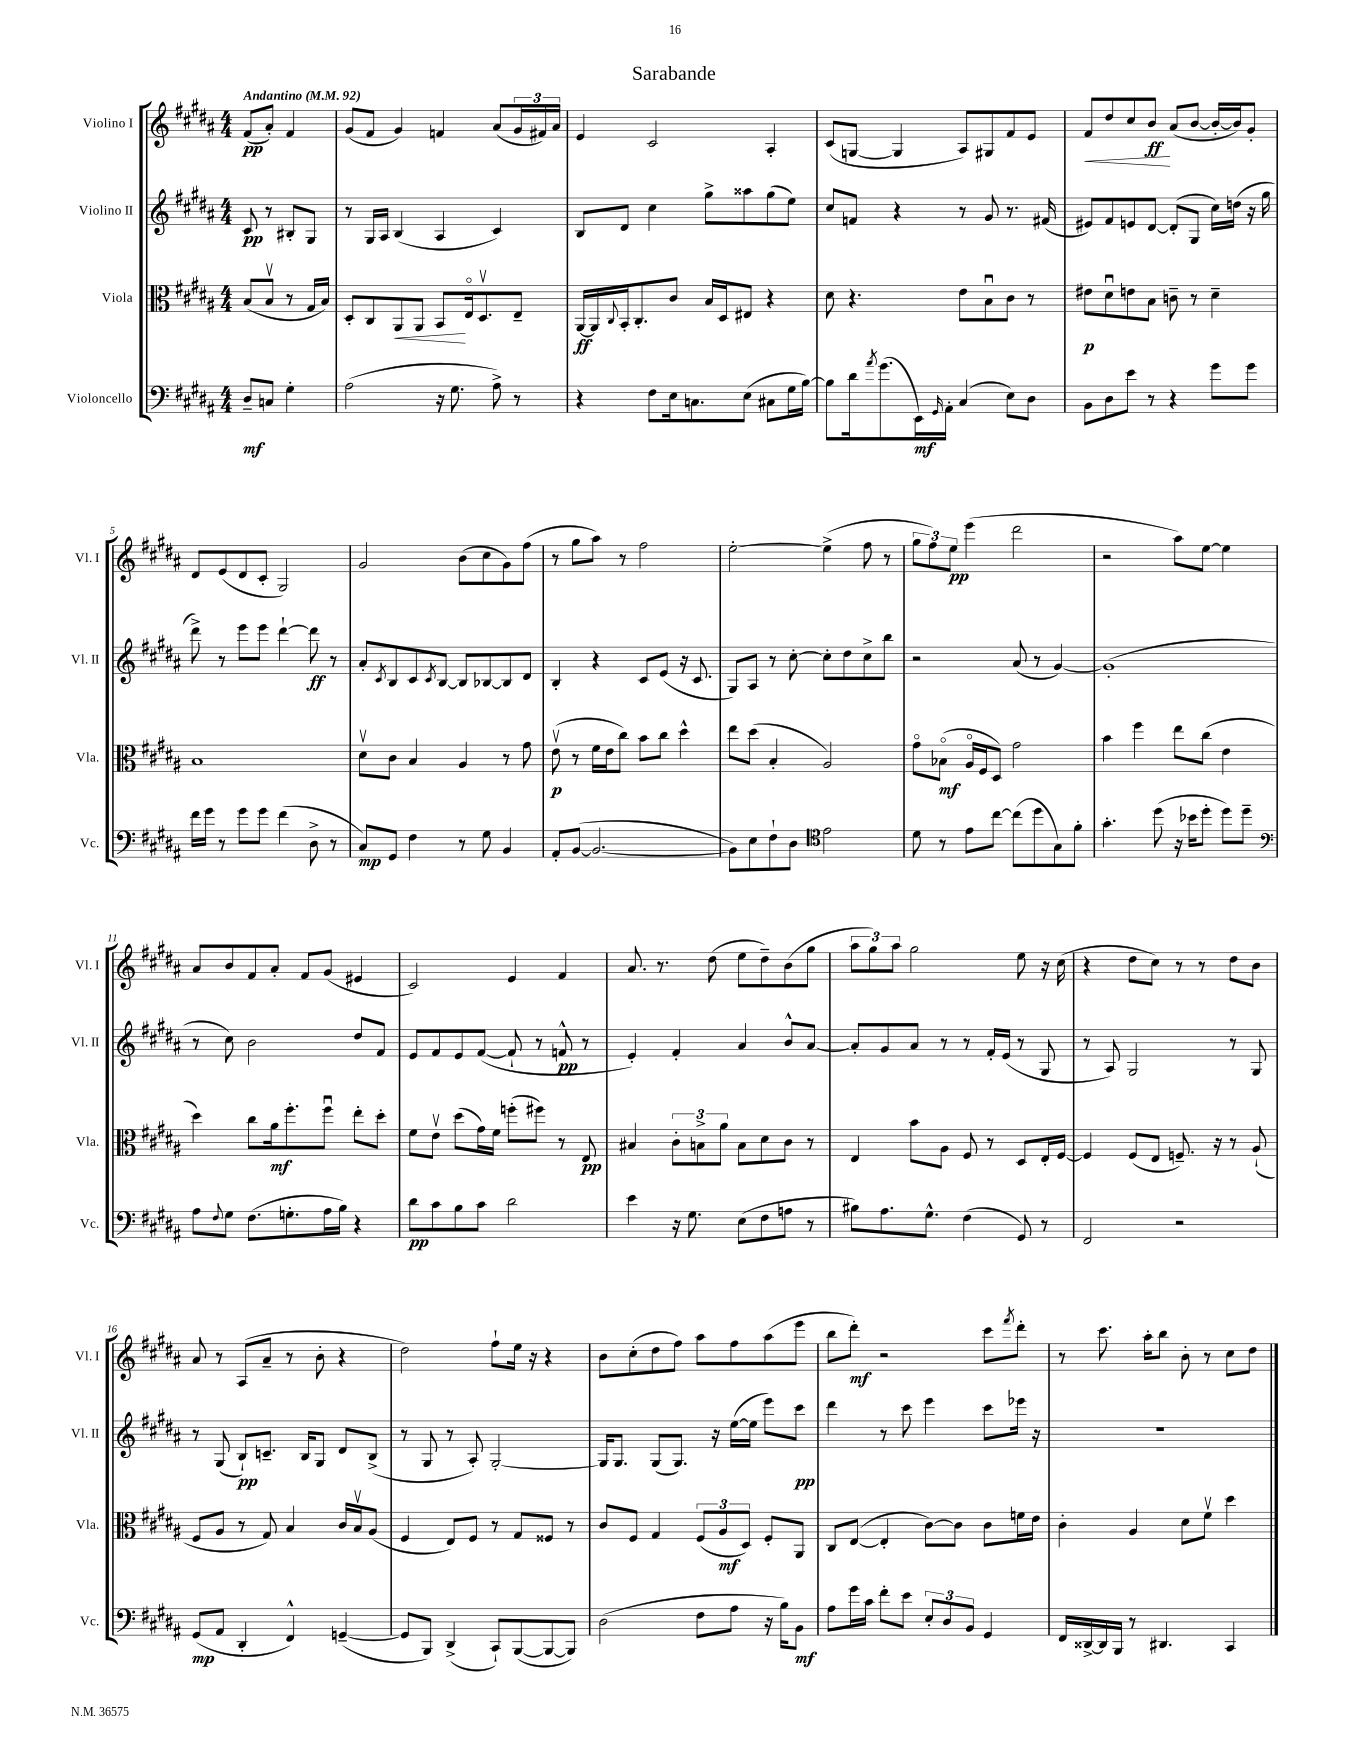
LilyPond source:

\header { title = "Sarabande" }
<<
\new StaffGroup <<
\new Staff = "s0" \with { instrumentName = "Violino I" shortInstrumentName = "Vl. I" } {
    \clef treble \key b \major \numericTimeSignature \time 4/4 \partial 2 \tempo "Andantino" 4 = 92
    fis'8\pp( ais'8-.) fis'4 |
    gis'8( fis'8 gis'4) f'4 ais'8( \tuplet 3/2 { gis'16 fis'16) ais'16 } |
    e'4 cis'2 ais4-. |
    cis'8( g8~ g4 ais8) gis8 fis'8 e'8 |
    fis'8\< dis''8 cis''8 b'8\ff\! ais'8( b'8~ b'16~-. b'16) gis'8-. |
    dis'8 e'8( dis'8 cis'8-. gis2) |
    gis'2 b'8( cis''8 gis'8) fis''8( |
    r8 gis''8 ais''8) r8 fis''2 |
    e''2~-. e''4->( fis''8 r8 |
    \tuplet 3/2 { gis''8 fis''8) e''8\pp } e'''4( dis'''2 |
    r2 ais''8) e''8~ e''4 |
    ais'8 b'8 fis'8 ais'8-. fis'8 gis'8( eis'4 |
    cis'2) e'4 fis'4 |
    ais'8. r8. dis''8( e''8 dis''8--) b'8( gis''8 |
    \tuplet 3/2 { ais''8 gis''8) ais''8 } gis''2 e''8 r16 cis''16( |
    r4 dis''8 cis''8) r8 r8 dis''8 b'8 |
    ais'8 r8 ais8( ais'8-- r8 b'8-. r4 |
    dis''2) fis''8-! e''16 r16 r4 |
    b'8 cis''8-.( dis''8 fis''8) ais''8 fis''8 ais''8( e'''8 |
    b''8 dis'''8-.\mf) r2 cis'''8 \acciaccatura { fis'''8 } dis'''8-. |
    r8 cis'''8. ais''16-. b''8 b'8-. r8 cis''8 dis''8 \bar "|." |
}
\new Staff = "s1" \with { instrumentName = "Violino II" shortInstrumentName = "Vl. II" } {
    \clef treble \key b \major \numericTimeSignature \time 4/4 \partial 2
    cis'8\pp r8 bis8-. gis8 |
    r8 gis16 ais16 b4( ais4 cis'4) |
    b8 dis'8 cis''4 gis''8-> aisis''8 gis''8( e''8) |
    cis''8 f'8 r4 r8 gis'8 r8. fis'16( |
    eis'8) fis'8 e'8 dis'8~ dis'8-.( gis8 cis''16) d''16( r16 gis''16 |
    dis'''8->) r8 e'''8 e'''8 dis'''4~-! dis'''8\ff r8 |
    ais'8-. \acciaccatura { cis'8 } b8 cis'8 \acciaccatura { cis'8 } b8~ b8 bes8~ bes8 dis'8 |
    b4-. r4 cis'8 e'8( r16 cis'8. |
    gis8) ais8 r8 cis''8~-. cis''8-. dis''8 cis''8-> b''8 |
    r2 ais'8( r8 gis'4~) |
    gis'1-.( |
    r8 cis''8) b'2 dis''8 fis'8 |
    e'8 fis'8 e'8 fis'8~( fis'8-! r8 f'8-^\pp r8 |
    e'4-.) fis'4-. ais'4 b'8-^ ais'8~ |
    ais'8-. gis'8 ais'8 r8 r8 fis'16-. e'16( r8 gis8 |
    r8 ais8) gis2 r8 gis8 |
    r8 gis8( b8-!\pp) c'8.-- b16 gis8 dis'8 b8->( |
    r8 gis8 r8 ais8-.) gis2~-. |
    gis16 gis8. gis8( gis8.) r16 e''16~( e''16 e'''8) cis'''8\pp |
    dis'''4 r8 cis'''8 e'''4 cis'''8 ees'''16 r16 |
    R1 \bar "|." |
}
\new Staff = "s2" \with { instrumentName = "Viola" shortInstrumentName = "Vla." } {
    \clef alto \key b \major \numericTimeSignature \time 4/4 \partial 2
    b8( b8\upbow r8 gis16 b16) |
    dis8-. cis8 ais,8\< ais,8 b,8\! e16\flageolet dis8.\upbow e8-- |
    ais,16~\ff ais,16 \appoggiatura { cis8 } b,16-. cis8.-. cis'8 b16 dis16 eis8 r4 |
    dis'8 r4. e'8 b8\downbow cis'8 r8 |
    eis'8\p dis'8\downbow e'8 b8 c'8-- r8 dis'4-- |
    b1 |
    dis'8\upbow cis'8 b4 ais4 r8 gis'8 |
    e'8\upbow\p( r8 fis'16 e'16 cis''8) b'8 cis''8 dis''4-^ |
    e''8 dis''8( b4-. ais2) |
    gis'8\flageolet bes8\flageolet\mf( ais16\flageolet fis16 dis8) gis'2 |
    b'4 fis''4 e''8 cis''8( e'4 |
    dis''4) cis''8 ais'16\mf fis''8.-. fis''8\downbow e''8-. dis''8-. |
    fis'8 e'8\upbow dis''8( gis'16) fis'16 f''8-.( fis''8) r8 e8\pp |
    bis4 \tuplet 3/2 { cis'8-. b8-> ais'8 } b8 dis'8 cis'8 r8 |
    e4 b'8 ais8 fis8 r8 dis8 e16-. fis16~ |
    fis4 fis8( e8 f8.--) r16 r8 ais8-!( |
    fis8 ais8 r8 gis8) b4 cis'16 b16\upbow ais8( |
    fis4 e8) fis8 r8 gis8 fisis8 r8 |
    cis'8 fis8 gis4 \tuplet 3/2 { fis8( ais8\mf dis8) } fis8-. ais,8 |
    cis8 e8~( e4-. cis'8~) cis'8 cis'8 f'16 e'16 |
    cis'4-. ais4 dis'8 fis'8\upbow dis''4 \bar "|." |
}
\new Staff = "s3" \with { instrumentName = "Violoncello" shortInstrumentName = "Vc." } {
    \clef bass \key b \major \numericTimeSignature \time 4/4 \partial 2
    dis8--\mf c8 gis4-. |
    ais2( r16 gis8. ais8->) r8 |
    r4 fis8 e16 c8. e8( cis8 gis16 b16~) |
    b8 dis'16 \acciaccatura { ais'8 } gis'8.( e,16\mf) \grace { gis,16 } ais,16-. cis4( e8) dis8 |
    b,8 dis8 e'8 r8 r4 gis'8 gis'8 |
    fis'16 gis'16 r8 gis'8 gis'8 fis'4( dis8-> r8 |
    cis8\mp) gis,8 fis4 r8 gis8 b,4 |
    ais,8-. b,8~( b,2.~ |
    b,8) e8 fis8-! dis8 \clef tenor e'2 |
    dis'8 r8 e'8 cis''8~ cis''8( dis''8 gis8) fis'8-. |
    gis'4.-. dis''8( r16 bes'16 dis''8-. dis''8) dis''8-- |
    \clef bass ais8 \appoggiatura { fis8 } gis8 fis8.( g8.-. ais16 b16) r4 |
    dis'8\pp cis'8 b8 cis'8 dis'2 |
    e'4 r16 gis8. e8( fis8 a8 r8 |
    bis8) ais8. gis8.-^ fis4( gis,8) r8 |
    fis,2 r2 |
    gis,8\mp( ais,8 dis,4-. fis,4-^) g,4~--( |
    g,8 b,,8) dis,4->( cis,8-!) b,,8~( b,,8~ b,,8) |
    dis2( fis8 ais8 r16 b16) b,8\mf |
    ais8 gis'16 cis'16 fis'8-. e'8 \tuplet 3/2 { e8-. dis8 b,8 } gis,4 |
    fis,16 disis,16~-> disis,16 b,,16 r8 dis,4. cis,4 \bar "|." |
}
>>
>>
